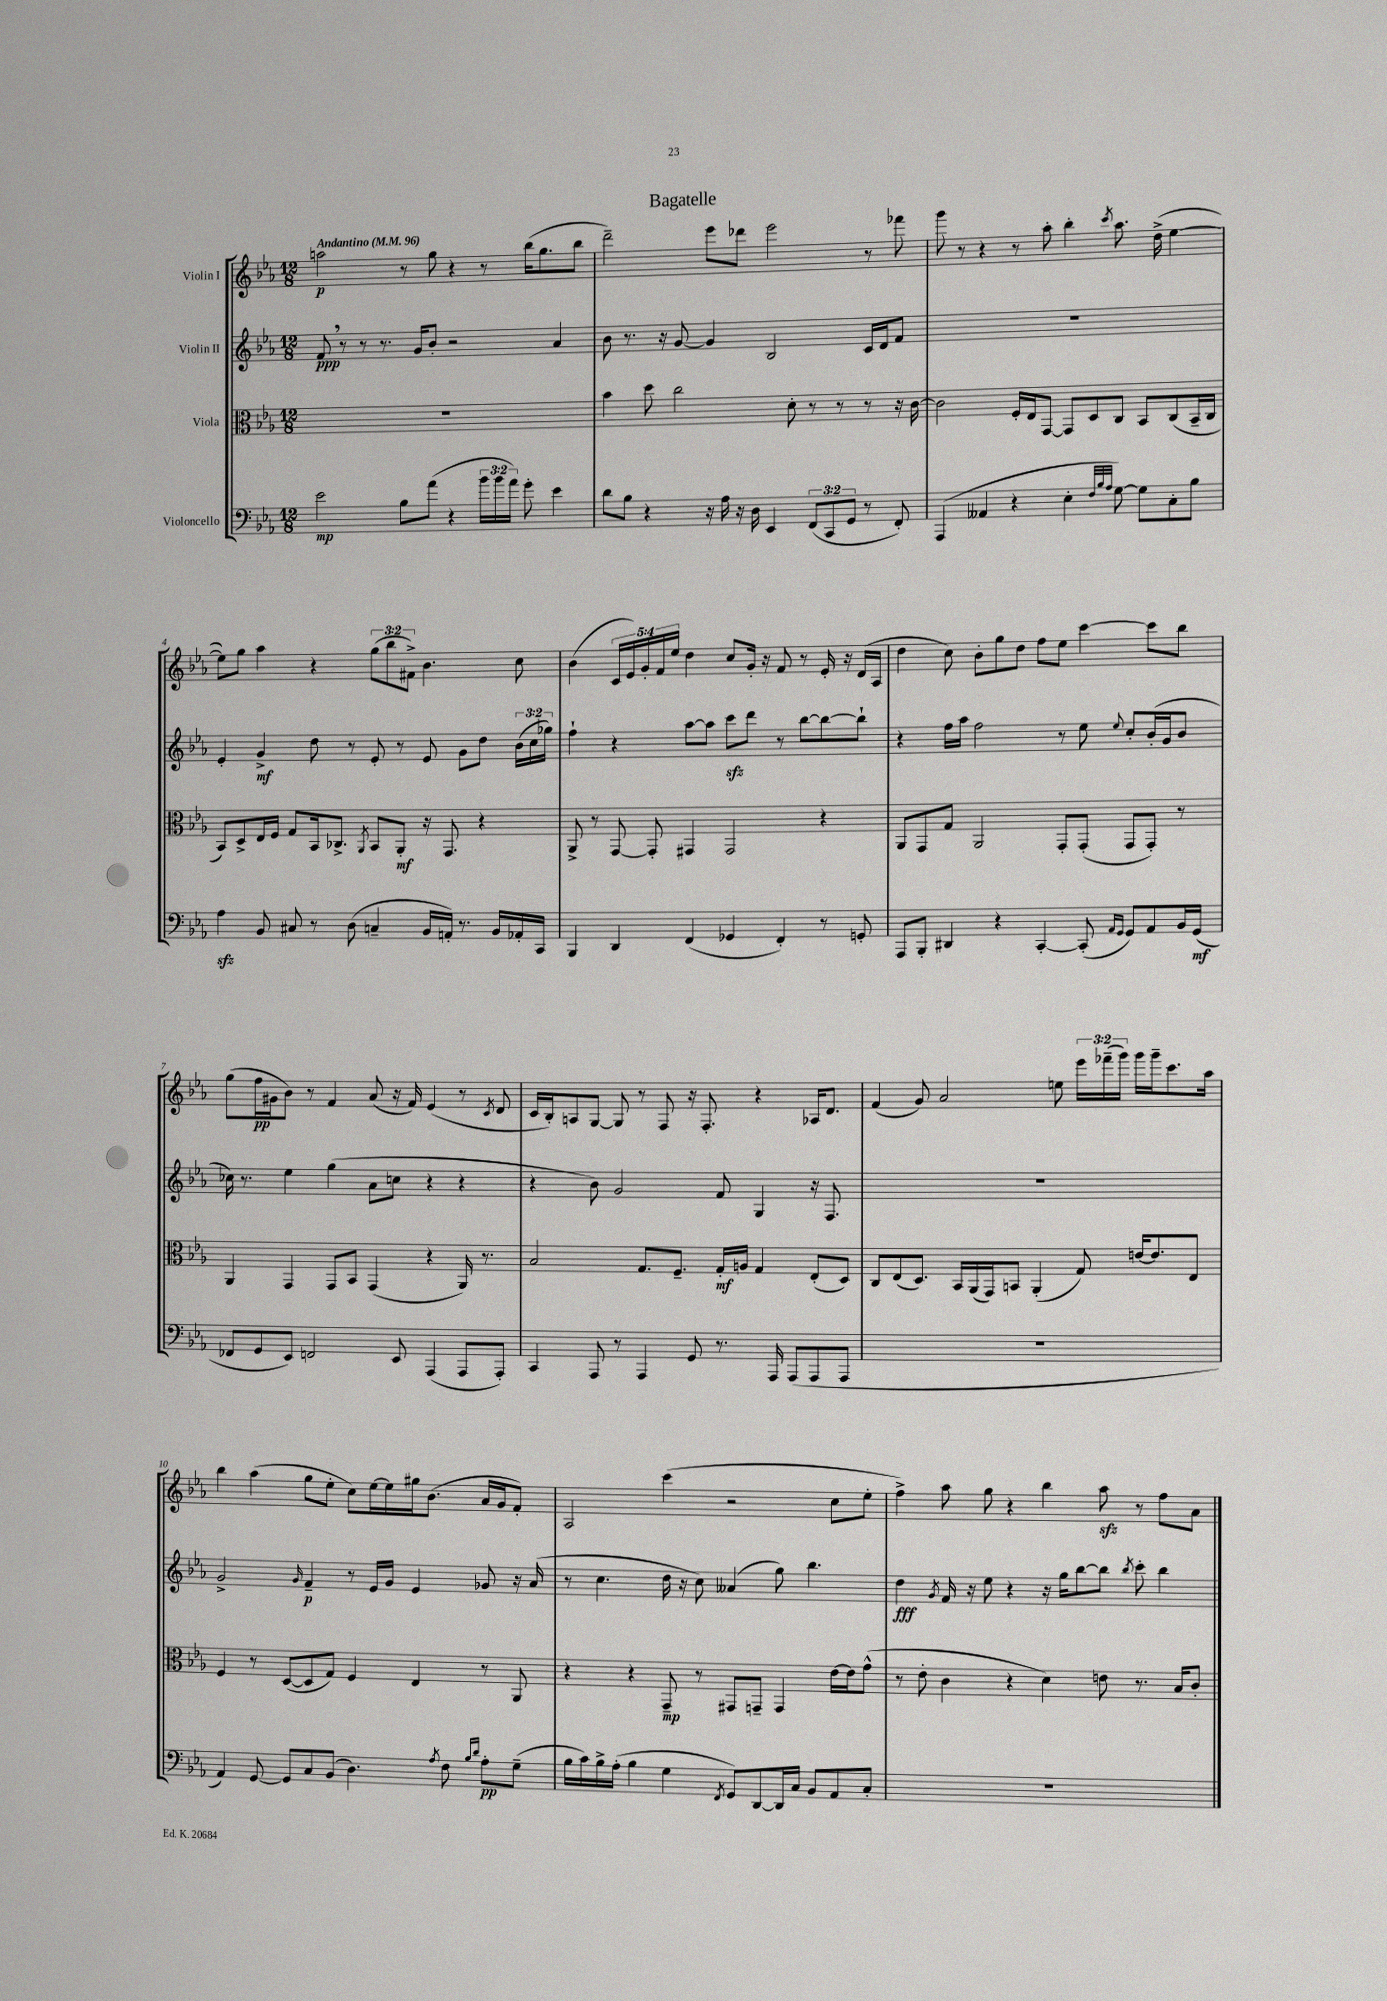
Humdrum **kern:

**kern	**kern	**kern	**kern
*staff4	*staff3	*staff2	*staff1
*clefF4	*clefC3	*clefG2	*clefG2
*k[b-e-a-]	*k[b-e-a-]	*k[b-e-a-]	*k[b-e-a-]
*M12/8	*M12/8	*M12/8	*M12/8
*MM96	*MM96	*MM96	*MM96
2e-\	1.r	8f/	2aa\
.	.	8r	.
.	.	8r	.
.	.	8.r	.
8B-\L	.	.	8r
.	.	16g/LK	.
(8a-\J	.	8b-'/J	8gg\
4r	.	2r	4r
24b-\LL	.	.	8r
24b-\	.	.	.
24a-\JJ)	.	.	.
8g'\	.	.	(16bb-\LK
.	.	.	8.gg\
4e-\	.	4a-/	.
.	.	.	8bb-\J
=	=	=	=
8d\L	4b-\	8b-\	2ddd~\)
8B-\J	.	8.r	.
4r	8dd\	.	.
.	.	16r	.
.	2cc\	[8g/	.
16r	.	4g/]	8eee-\L
16A-\	.	.	.
16r	.	.	8ddd-\J
16D\	.	.	.
4EE-/	.	2B-/	2eee-\
.	8d'\	.	.
(12FF/L	8r	.	.
12CC/	.	.	.
.	8r	.	.
12GG/J	.	.	.
8r	8r	16c/LL	8r
.	.	16d/J	.
8FF'/)	16r	8f/J	8fff-\
.	[16c\	.	.
=	=	=	=
(4AAA-/	2c\]	1.r	8ggg\
.	.	.	8r
4AA--/	.	.	4r
4r	16F'/LL	.	8r
.	16E-/J	.	.
.	[8GG/J	.	8aa-'\
4E-'\	8GG/]L	.	4bb-'\
.	8D/	.	.
32qqF/LLL	.	.	.
32qqB-/	.	.	.
32qqA-/JJJ	.	.	8qccc/
[8G\)	8C/J	.	8.aa-\
8G\]L	8BB-/L	.	.
.	.	.	(16dd^\
8C'\	(8C/	.	[4ee-\
8B-\J	16BB-~/L	.	.
.	16C/JJ	.	.
=	=	=	=
4A-\	8BB-/L)	4e-'/	8ee-\]L)
.	8D^/	.	8gg\J
8BB-/	16E-/L	4g^/	4aa-\
.	16F/JJ	.	.
8C#/	8G/L	.	.
8r	16BB-/k	8dd\	4r
.	8.C-^/J	.	.
(8D\	.	8r	.
.	8qAA-/	.	.
4C~/	8BB-/L	8e-'/	(12gg\L
.	.	.	12bb-\
.	8AA-'/J	8r	.
.	.	.	12f#^\J)
16BB-/LL	16r	8e-/	4.b-\
16AA'/JJ)	8.GG/	.	.
8.r	.	8g\L	.
.	4r	8dd\J	.
16BB-/LL	.	.	.
16AA-'/	.	(24b-\LL	8cc\
.	.	24cc\	.
16CC/JJ	.	.	.
.	.	24gg-\JJ)	.
=	=	=	=
4BBB-/	8AA-^/	4ff`\	(4b-\
.	8r	.	.
4DD/	[8GG/	4r	20c/LL
.	.	.	20e-/)
.	.	.	20g'/
.	8GG'/]	.	.
.	.	.	20f/
.	.	.	20ee-/JJ
(4FF/	4GG#/	[8aa-\L	4dd\
.	.	8aa-\]J	.
4GG-/	2GG#/	8ccc\L	8cc/L
.	.	8ddd\J	16g'/Jk
.	.	.	16r
4FF'/)	.	8r	8f/
.	.	[8bb-\L	8r
8r	4r	8bb-\_	16e-'/
.	.	.	16r
8GG'/	.	8bb-`\]J	(16d/LL
.	.	.	16A-/JJ
=	=	=	=
8AAA-/L	8AA-/L	4r	4dd\
8BBB-'/J	8GG/	.	.
4DD#/	8G/J	16ff\LL	8cc\)
.	.	16aa-\JJ	.
.	2AA-/	2ff\	8b-'\L
4r	.	.	8gg\
.	.	.	8dd\J
[4CC'/	.	.	8ff\L
.	8GG'/L	8r	8ee-\J
(8CC'/]	(8GG'/J	8ee-\	[4ccc\
16qqAA-/LL	.	.	.
16qqGG/JJ	.	8qqee-/	.
8GG/L)	8GG/L	8cc'/L	.
8AA-/	8GG'/J)	(16b-'/L	8ccc\]L
.	.	16g/J	.
16BB-/L	8r	8b-/J	8bb-\J
(16GG/JJ	.	.	.
=	=	=	=
8FF-/L	4AA-/	16cc-\)	(8gg\L
.	.	8.r	.
8GG/	.	.	16ff\L
.	.	.	16g#\J
8EE-/J)	4GG/	4ee-\	8b-\J)
2FF/	.	.	8r
.	8GG/L	(4gg\	4f/
.	8BB-/J	.	.
.	(4GG/	8a-\L	(8a-/
8EE-/	.	8cc\J	16r
.	.	.	16f/)
(4AAA-/	4r	4r	(4e-/
8AAA-/L	16AA-/)	4r	8r
.	8.r	.	.
.	.	.	8qc/
8AAA-'/J)	.	.	8d/
=	=	=	=
4CC/	2B-/	4r	16c/LL
.	.	.	16B-'/J)
.	.	.	8A/
8AAA-/	.	8b-\)	[8G/J
8r	.	2g/	8G/]
4AAA-/	8.G/L	.	8r
.	.	.	8F/
.	8.F~/J	.	.
8GG/	.	.	16r
.	.	.	8.F'/
8.r	16G'/LL	8f/	.
.	16A/JJ	.	.
.	4G/	4G/	4r
16AAA-/	.	.	.
(8AAA-/L	.	.	.
8AAA-/	(8E-'/L	16r	16A-/LK
.	.	8.F/	8.d/J
8AAA-/J	8D/J)	.	.
=	=	=	=
1.r	8C/L	1.r	(4f/
.	(8E-/	.	.
.	8.D/J)	.	8g/)
.	.	.	2a-/
.	16BB-/LL	.	.
.	(16AA-/	.	.
.	16GG/J)	.	.
.	8BB/J	.	.
.	(4AA-'/	.	.
.	.	.	8ee\
.	8G/)	.	24eee-\LL
.	.	.	(24fff-~\
.	.	.	24ggg\JJ)
.	[16e/LK	.	16ggg\LL
.	8.e/]	.	16ggg~\J
.	.	.	8.ccc\
.	8E-/J	.	.
.	.	.	16aa-\Jk
=	=	=	=
4AA-/)	4F/	2g^/	4bb-\
[8GG/	8r	.	(4aa-\
8GG/]L	([8D/L	.	.
.	.	16qqg/	.
8C/	8D/]	4f~/	8gg\L
(8BB-/J	8G/J)	.	8ee-'\J
4.D\)	4F/	8r	8cc\L)
.	.	16e-/LL	[16ee-\L
.	.	16g/JJ	16ee-\]
.	4E-/	4e-/	16gg#\J
.	.	.	(8.b-\J
8qA-/	.	.	.
8F\	.	.	.
16qqB-/LL	.	.	.
16qqd/JJ	.	.	.
8A-'\L	8r	8g-/	16a-/LL
.	.	.	16g/J
(8G~\J	8AA-/	16r	8f'/J)
.	.	(16a-/	.
=	=	=	=
16B-\LL	4r	8r	2A-/
16c\)	.	.	.
16B-^\	.	4.cc\	.
(16A-'\JJ	.	.	.
4B-\	4r	.	.
4G\	8GG~/	16dd\	(4ccc\
.	.	16r	.
.	8r	8cc\)	.
8qFF/	.	.	.
8GG/L)	8GG#/L	(4a--/	2r
[8DD/	8GG~/J	.	.
16DD/]L	4GG/	8gg\)	.
16C/JJ	.	.	.
8BB-/L	.	4.bb-\	.
8AA-/	[16e-\LL	.	8cc\L
.	16e-\]J	.	.
8C'/J	(8g^^\J	.	8ee-'\J
=	=	=	=
1.r	8r	4dd\	4ff^\)
.	8e-'\	.	.
.	.	8qg/	.
.	4c\	16f/	8aa-\
.	.	16r	.
.	.	8ee-\	8gg\
.	4r	4r	4r
.	4d\)	16r	4bb-\
.	.	16gg\LK	.
.	.	[8bb-\	.
.	8e\	8bb-\]J	8aa-\
.	.	8qbb-/	.
.	8.r	8ccc'\	8r
.	.	4bb-\	8ff\L
.	16B-/LK	.	.
.	8c'/J	.	8a-\J
==	==	==	==
*-	*-	*-	*-
